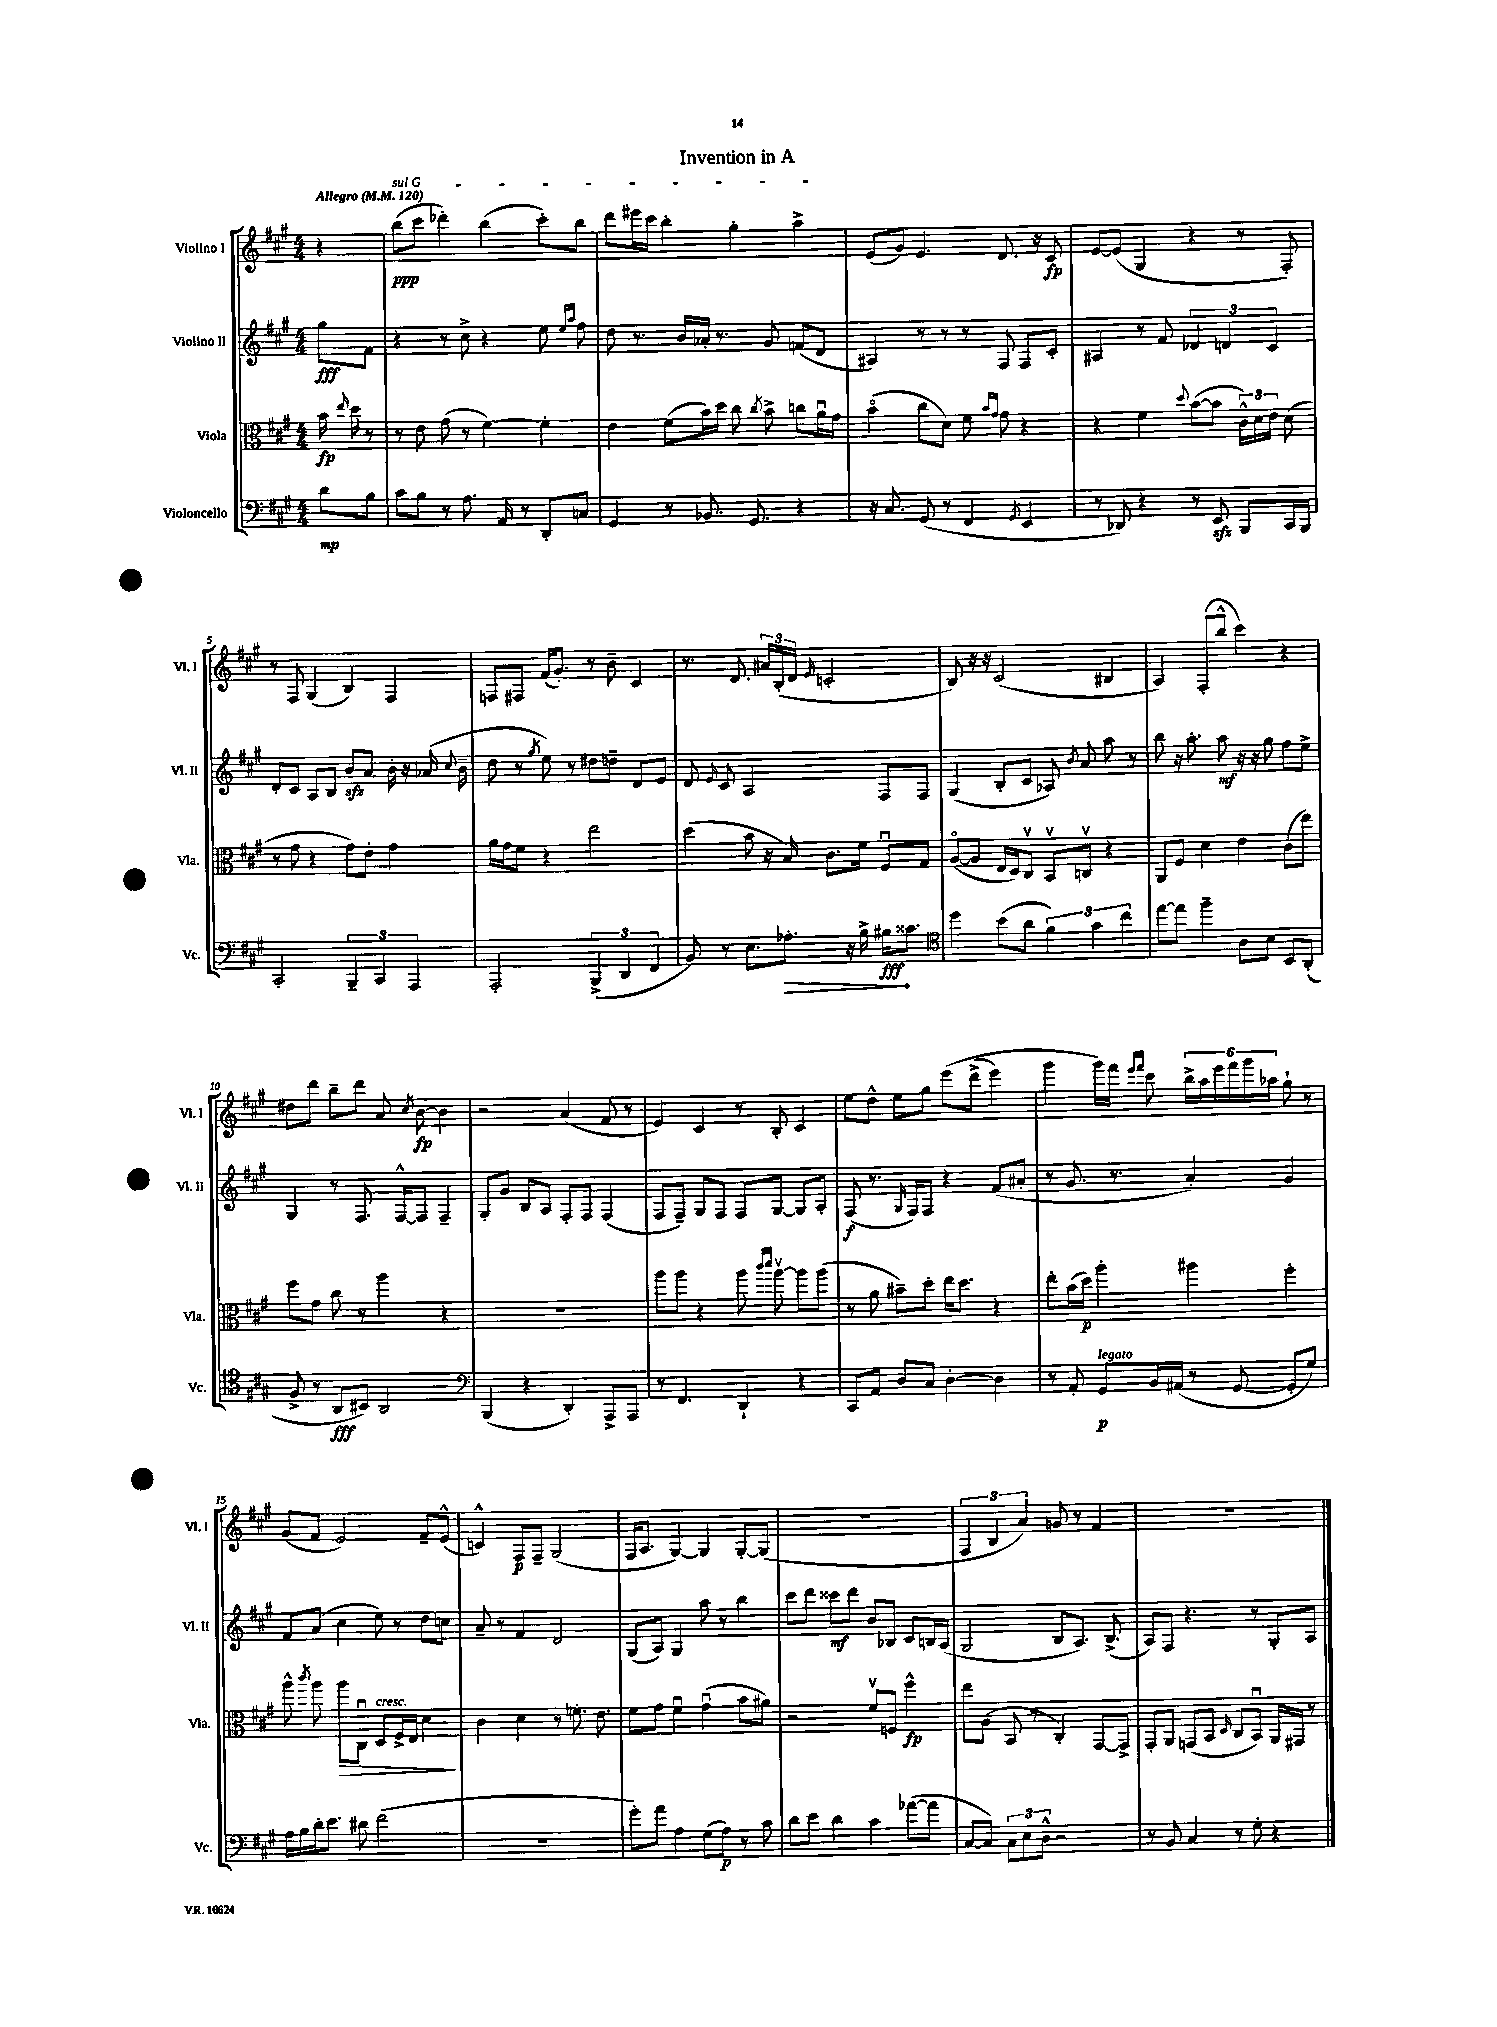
\header { title = "Invention in A" }
<<
\new StaffGroup <<
\new Staff = "s0" \with { instrumentName = "Violino I" shortInstrumentName = "Vl. I" } {
    \clef treble \key a \major \numericTimeSignature \time 4/4 \partial 4 \tempo "Allegro" 4 = 120
    \autoBeamOff r4 |
    \once \override TextSpanner.bound-details.left.text = \markup { \italic "sul G" } b''8[\ppp\startTextSpan( cis'''8] des'''4-.) b''4( cis'''8[-.) b''8] |
    d'''8[ eis'''16 cis'''16] b''4-. gis''4-. a''4->\stopTextSpan |
    e'8[( gis'8]) e'4. d'8. r16 cis'8\fp |
    e'8[~ e'8]( gis4 r4 r8 fis8-.) |
    r8 fis8 gis4( b4) fis4 |
    f8[ fis8] fis'16[( gis'8.]-.) r8 b'8-- cis'4 |
    r8. d'8. \tuplet 3/2 { ais'16[ b16-.( d'16] } \grace { e'16 } c'2-. |
    b8) r16 r16 cis'2( bis4 |
    a4) fis8[-.( b''8]-^ cis'''4) r4 |
    dis''8[ d'''8] b''8[-- d'''8] a'8 \acciaccatura { cis''8 } b'8~\fp b'4 |
    r2 a'4( fis'8 r8 |
    e'4) cis'4 r8 b8-. cis'4 |
    e''8[ d''8]-^ e''8[ gis''8] e'''8[\( d'''8]->( e'''4) |
    gis'''4 gis'''16[\) fis'''16] \grace { e'''16[ fis'''16] } cis'''8 \tuplet 6/4 { b''16[-> a''16 e'''16 fis'''16 gis'''16 aes''16] } gis''8-! r8 |
    gis'8[( fis'8] e'2) fis'8[-- e'8]-^( |
    c'4-^) fis8[\p fis8]-- gis2( |
    fis16[ a8.] gis4~) gis4 gis8[~-. gis8]( |
    R1 |
    \tuplet 3/2 { fis4 b4 a'4) } g'8 r8 fis'4 |
    R1 \bar "|." |
}
\new Staff = "s1" \with { instrumentName = "Violino II" shortInstrumentName = "Vl. II" } {
    \clef treble \key a \major \numericTimeSignature \time 4/4 \partial 4
    \autoBeamOff gis''8[\fff fis'8] |
    r4 r8 cis''8-> r4 e''8 \grace { e''16[ a''16] } fis''8 |
    d''8 r8. b'16[ aes'16]-. r8. gis'8 f'8[( d'8] |
    ais4) r8 r8 r8 fis8 fis8[ cis'8]-. |
    ais4 r8 fis'8 \tuplet 3/2 { des'4 d'4 cis'4 } |
    d'8[-. cis'8] a8[ b8] b'8[\sfz a'8] b'16-. r16 aes'16( \appoggiatura { cis''8 } b'16-- |
    d''8 r8 \acciaccatura { gis''8 } e''8) r8 dis''8[ d''8]-- d'8[ e'8] |
    d'8 \grace { e'16 } cis'8 a2 fis8[ fis8] |
    gis4( b8[-. cis'8] aes8) \acciaccatura { b'8 } a'8 a''8 r8 |
    b''8 r16 a''8.-. a''8\mf r16 r16 gis''8 fis''8[ e''8]-> |
    gis4 r8 fis8. fis16[~-^ fis8] fis4-- |
    gis8[-. gis'8] b8[ a8] fis8[-. fis8] fis4( |
    fis8[ fis8]--) gis8[ fis8] fis8[ gis8]~ gis8[ a8]-. |
    fis8\f( r8. \grace { gis16 } fis16[) fis8] r4 fis'8[( ais'8]-. |
    r8 gis'8. r8. a'4-.) gis'4 |
    fis'8[ a'8]( cis''4 e''8) r8 d''8[ c''8] |
    a'8-- r8 fis'4 d'2 |
    gis8[( a8]) gis4 a''8 r8 b''4 |
    cis'''8[ d'''8] cisis'''8[\mf d'''8] b'8[ bes8] cis'8[ b16 a16]( |
    gis2 b8[ a8.]) b8.->( |
    a8[) fis8] r4. r8 gis8[-. a8] \bar "|." |
}
\new Staff = "s2" \with { instrumentName = "Viola" shortInstrumentName = "Vla." } {
    \clef alto \key a \major \numericTimeSignature \time 4/4 \partial 4
    \autoBeamOff b'16\fp \grace { e''16 } d''16 r8 |
    r8 e'8 gis'8( r8 fis'4~) fis'4-. |
    e'4 fis'8[( b'16) d''16] cis''8 \acciaccatura { cis''8 } b'8-> c''8[ a'16\downbow gis'16] |
    b'4\flageolet( cis''8[ d'8]) fis'8 \grace { b'16[ gis'16] } gis'8 r4 |
    r4 fis'4 \appoggiatura { d''8 } b'8[~( b'8] \tuplet 3/2 { cis'16[-^) d'16 e'16] } d'8( |
    r8 gis'8 r4 gis'8[) e'8]-. gis'4 |
    a'16[ gis'16 fis'8] r4 e''2 |
    d''4( b'8 r16 b16) cis'8.[ fis'16] fis8[\downbow gis8] |
    a8[~\flageolet( a8] e16[ d16) cis8]\upbow b,8[\upbow c8]\upbow r4 |
    a,8[ fis8] d'4 e'4 cis'8[( e''8]) |
    fis''8[ gis'8] cis''8 r8 a''4 r4 |
    R1 |
    a''8[ a''8] r4 a''8 \grace { cis'''16[ d'''16] } a''8~\upbow a''8[ a''8]( |
    r8 a'8 bis'8[--) d''8]-. e''16[ d''8.] r4 |
    e''8[-. b'16( d''16]\p) a''4-. ais''4 fis''4-. |
    a''8-^ \acciaccatura { cis'''8 } a''8 a''8[\> cis8]\downbow d8[^\markup { \italic "cresc." } fis16-> e16] d'4\! |
    cis'4 d'4 r8 f'8.-. e'8. |
    fis'8[ gis'8] fis'4\downbow gis'4\downbow( b'8[ ais'8]) |
    r2 fis'8[\upbow f8] fis''4-^\fp |
    e''8[ a8]( b,8 r8 cis4-.) gis,8[~ gis,8]-> |
    gis,8[-. a,8] g,8[( b,8] \grace { d16 } cis8[ b,8]\downbow) a,16[ gis,16] r8 \bar "|." |
}
\new Staff = "s3" \with { instrumentName = "Violoncello" shortInstrumentName = "Vc." } {
    \clef bass \key a \major \numericTimeSignature \time 4/4 \partial 4
    \autoBeamOff d'8[\mp b8] |
    cis'8[ b8] r8 a8. a,16 r8 d,8[-. c8] |
    gis,4 r8 bes,8. gis,8. r4 |
    r16 cis8. gis,8( r8 fis,4 \acciaccatura { gis,8 } e,4 |
    r8 des,8) r4 r8 e,8\sfz b,,8[ cis,16 b,,16] |
    cis,2-. \tuplet 3/2 { b,,4-- cis,4 a,,4 } |
    a,,2-. \tuplet 3/2 { b,,4->( d,4 fis,4 } |
    b,8) r8 e8.[ \once \override Hairpin.circled-tip = ##t aes8.]-.\> r16 b16-> bis16[\fff\! cisis'8.] |
    \clef tenor d''4 b'8[( a'8] \tuplet 3/2 { fis'4) gis'4 cis''4 } |
    e''8[~ e''8] fis''4-- a8[ b8] b,8[ a,8]-.( |
    fis8-> r8 a,8[\fff bis,8]) a,2 |
    \clef bass b,,4( r4 d,4-.) a,,8[-> a,,8] |
    r8 fis,4. d,4-! r4 |
    cis,8[ a,8] d8[ cis8] d4~-. d4 |
    r8 a,8-. gis,8[\p^\markup { \italic "legato" } b,16 ais,16]( r8 gis,8~ gis,8[-. gis8]) |
    a16[ b16 d'16-. e'8.] dis'8 fis'2( |
    R1 |
    gis'8[-.) a'8] a4 gis8[( a8]\p) r8 cis'8 |
    d'8[ e'8] d'4 cis'4 aes'8[~( aes'8] |
    cis8[~ cis8]) \tuplet 3/2 { cis8[ e8 d8]-^ } r2 |
    r8 b,8 cis4 r8 gis8-. r4 \bar "|." |
}
>>
>>
